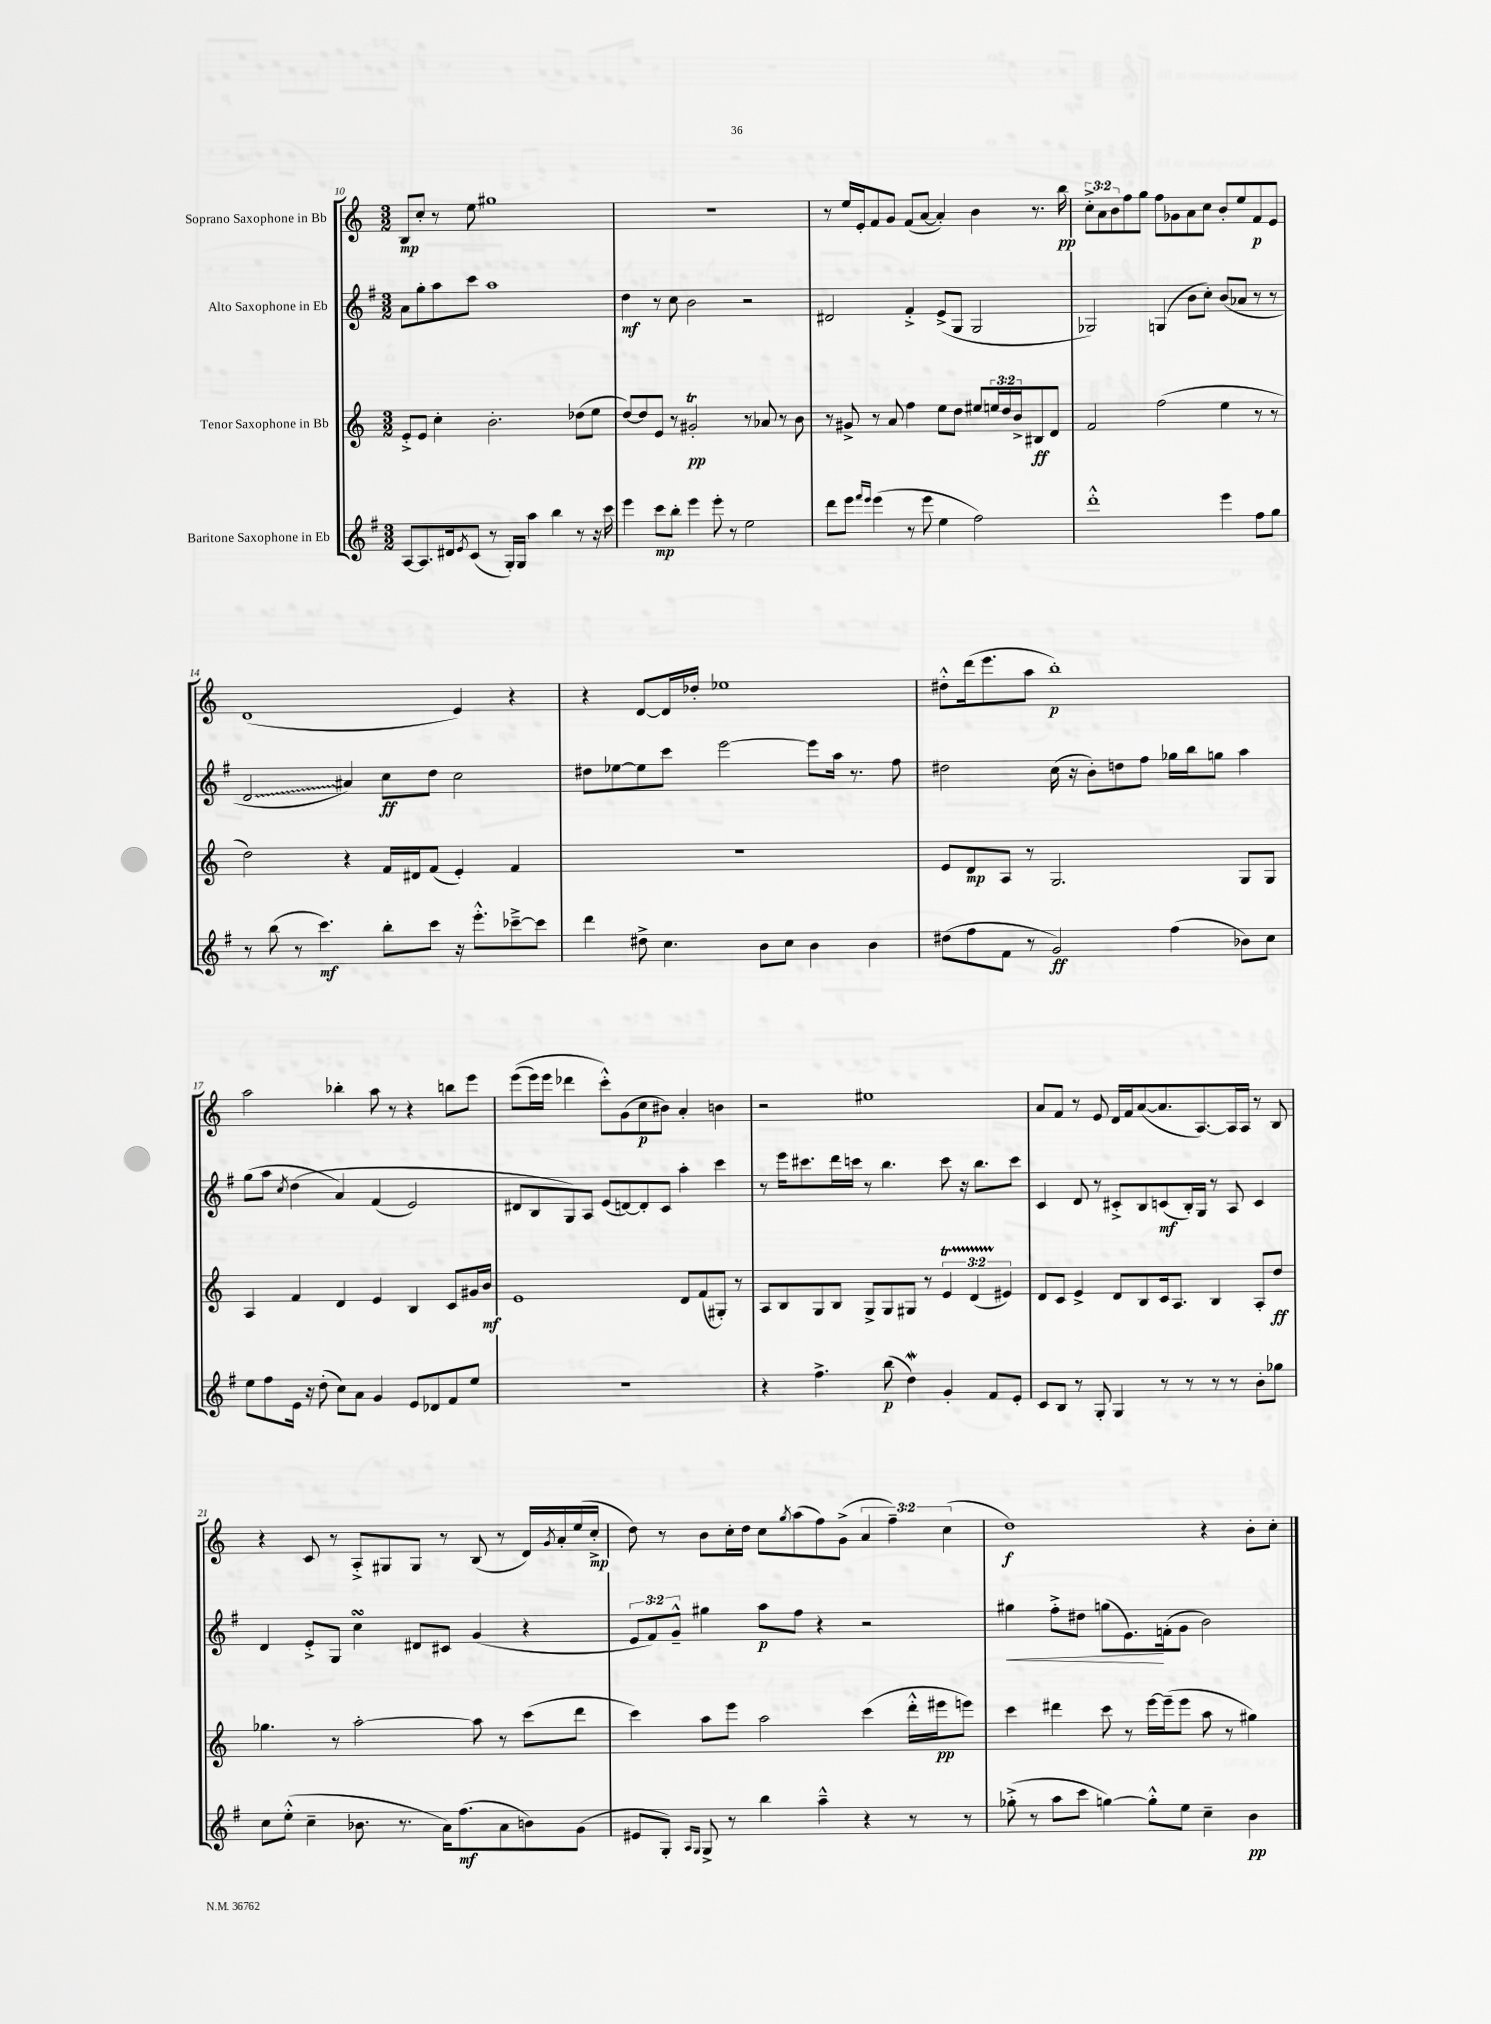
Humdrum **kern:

**kern	**kern	**kern	**kern
*staff4	*staff3	*staff2	*staff1
*clefG2	*clefG2	*clefG2	*clefG2
*k[f#]	*k[]	*k[f#]	*k[]
*M3/2	*M3/2	*M3/2	*M3/2
[8A	8e'^	8a	8B
8.A]	8e	8gg'	8cc'
.	4cc'	8aa	8r
16d#	.	.	.
8qe	.	.	.
(8c	.	8ccc	8ee
8r	2.b'	1aa	1gg#
16G')	.	.	.
16G	.	.	.
4aa	.	.	.
4bb	.	.	.
8r	(8dd-	.	.
16r	8ee	.	.
16ccc	.	.	.
=	=	=	=
4eee	[8dd)	4dd	1.r
.	8dd]	.	.
8ccc	8e	8r	.
8bb'	8r	8cc	.
4eee	2g#'	2b	.
8eee'	.	.	.
8r	.	.	.
2ee	8r	2r	.
.	8a-	.	.
.	8r	.	.
.	8b	.	.
=	=	=	=
8ddd	8r	2d#	8r
8eee	8g#^	.	16ee
.	.	.	16e'
16qqfff#	.	.	.
16qqeee	.	.	.
(4eee	8r	.	8f
.	8a	.	8g
8r	4ff	4f#'^	(8f
8eee	.	.	[8a
4ee	8ee	(8e^	4a'])
.	8dd	8G	.
2ff#)	8ee#	2G	4b
.	24ee	.	.
.	24dd	.	.
.	24b^	.	.
.	8B#	.	8.r
.	8d	.	.
.	.	.	16bb
=	=	=	=
1ddd'^^	2f	2G-)	12cc'^
.	.	.	12a
.	.	.	12b
.	.	.	8ff
.	.	.	8gg
.	(2ff	(4G	8ff
.	.	.	8g-
.	.	8b	8a
.	.	8cc')	8cc
4eee	4ee	(8b	8b'
.	.	8a-	8ee
8ff#	8r	8r	8f
8gg	8r	8r	8e
=	=	=	=
8r	2dd)	2d	(1d
(8bb	.	.	.
8r	.	.	.
4.ccc)	.	.	.
.	4r	4a#)	.
8bb'	16f	8cc	.
.	16d#	.	.
8ccc	(8f	8dd	.
16r	4e')	2cc	4e)
8.eee'^^	.	.	.
[8ccc-~^	4f	.	4r
8ccc-]	.	.	.
=	=	=	=
4ddd	1.r	8dd#	4r
.	.	[8ee-	.
8dd#^	.	8ee-]	[8d
4.cc	.	8ccc	16d]
.	.	.	16dd-'
.	.	[2eee	1ee-
8b	.	.	.
8cc	.	.	.
4b	.	8eee]	.
.	.	16aa	.
.	.	8.r	.
4b	.	.	.
.	.	8ff#	.
=	=	=	=
(8dd#	8e	2dd#	8dd#'^^
8ff#	8d	.	(16ddd
.	.	.	8.eee
8f#	8A	.	.
8r	8r	.	8aa
2g)	2.G	(16cc	1bb')
.	.	16r	.
.	.	8b')	.
.	.	8dd	.
.	.	8ff#	.
(4ff#	.	16gg-	.
.	.	16bb	.
.	.	8gg	.
8b-)	8G	4aa	.
8cc	8G	.	.
=	=	=	=
8ee	4A	(8gg	2aa
8ff#	.	8aa	.
.	.	8qcc	.
16e	4f	&(4dd	.
16r	.	.	.
(8dd'	.	.	.
8cc)	4d	4a)	4bb-'
8a	.	.	.
4g	4e	(4f#	8aa
.	.	.	8r
8e	4B	2e)	4r
8d-	.	.	.
8f#	8c	.	8bb
8ee	16g#	.	8eee
.	16b	.	.
=	=	=	=
1.r	1e	8d#	&((8eee
.	.	8B	16eee)
.	.	.	16eee
.	.	8G&)	4ddd-
.	.	8A	.
.	.	(8e	8ccc'^^&)
.	.	[8d)	(8g
.	.	8d']	8cc
.	.	8c	8b#)
.	8d	4aa'	4a'
.	(8f	.	.
.	8G#')	4ccc	4b
.	8r	.	.
=	=	=	=
4r	8A	8r	2r
.	8B	16eee	.
.	.	8.ccc#	.
4.ff#^	8G	.	.
.	8B	16ddd	.
.	.	16ccc	.
.	8G^	8r	1ee#
(8bb	8G	4.bb	.
4dd)	8G#	.	.
.	8r	.	.
4g'	6e	8ccc	.
.	.	16r	.
.	(6d	.	.
.	.	8.bb	.
8f#	.	.	.
.	6e#)	.	.
8e'	.	8ccc	.
=	=	=	=
8c	8d	4c	8a
8B	8c	.	8f
8r	4e^	8d	8r
8G'	.	8r	8e
4G	8d	8c#'^	16d
.	.	.	16f
.	8B	8B	([8a
8r	16c	(8c	8.a]
.	8.A	.	.
8r	.	16B')	.
.	.	16G	[8.A)
8r	4B	8r	.
8r	.	8A	16A]
.	.	.	16A
8b'	8A'	4c	8r
8gg-	8dd	.	8B
=	=	=	=
8cc	4.gg-	4d	4r
(8ee'^^	.	.	.
4cc~	.	8e'^	8c
.	8r	8G	8r
8.b-	[2aa'	4cc	8A'^
.	.	.	8G#
8.r	.	.	.
.	.	8d#	8G#
16a)	.	8c#	8r
(8.ff#	.	.	.
.	8aa]	(4g	(8B
8a	8r	.	8r
8b)	(8ccc	4r	16d)
.	.	.	8qg
.	.	.	16a'
(8g	8ddd	.	(16ee
.	.	.	16cc'^
=	=	=	=
8e#	4ccc)	12e	8dd)
.	.	12f#)	.
8G')	.	.	8r
.	.	12g~^^	.
16qqA	.	.	.
16qqG	.	.	.
8G^	8aa	4gg#	8b
8r	8eee	.	16cc'
.	.	.	16dd
4bb	2aa	8aa	8cc
.	.	.	8qgg
.	.	8ff#	(8aa
4aa~^^	.	4r	8ff)
.	.	.	(8g^
4r	(4ccc	2r	6a
.	.	.	6ff~)
8r	16ddd'^^	.	.
.	16eee#	.	.
.	.	.	(6cc
8r	8eee)	.	.
=	=	=	=
(8gg-'^	4ccc	4gg#	1dd)
8r	.	.	.
8aa	4ddd#	8ff#'^	.
8ccc	.	8dd#	.
[4gg)	8ccc	(8gg	.
.	8r	8.e)	.
8gg'^^]	[16eee	.	.
.	(16eee~]	(16f'	.
8ee	8eee	8g	.
4cc~	8aa	2b)	4r
.	8r	.	.
4b	4gg#)	.	8b'
.	.	.	8cc'
==	==	==	==
*-	*-	*-	*-
